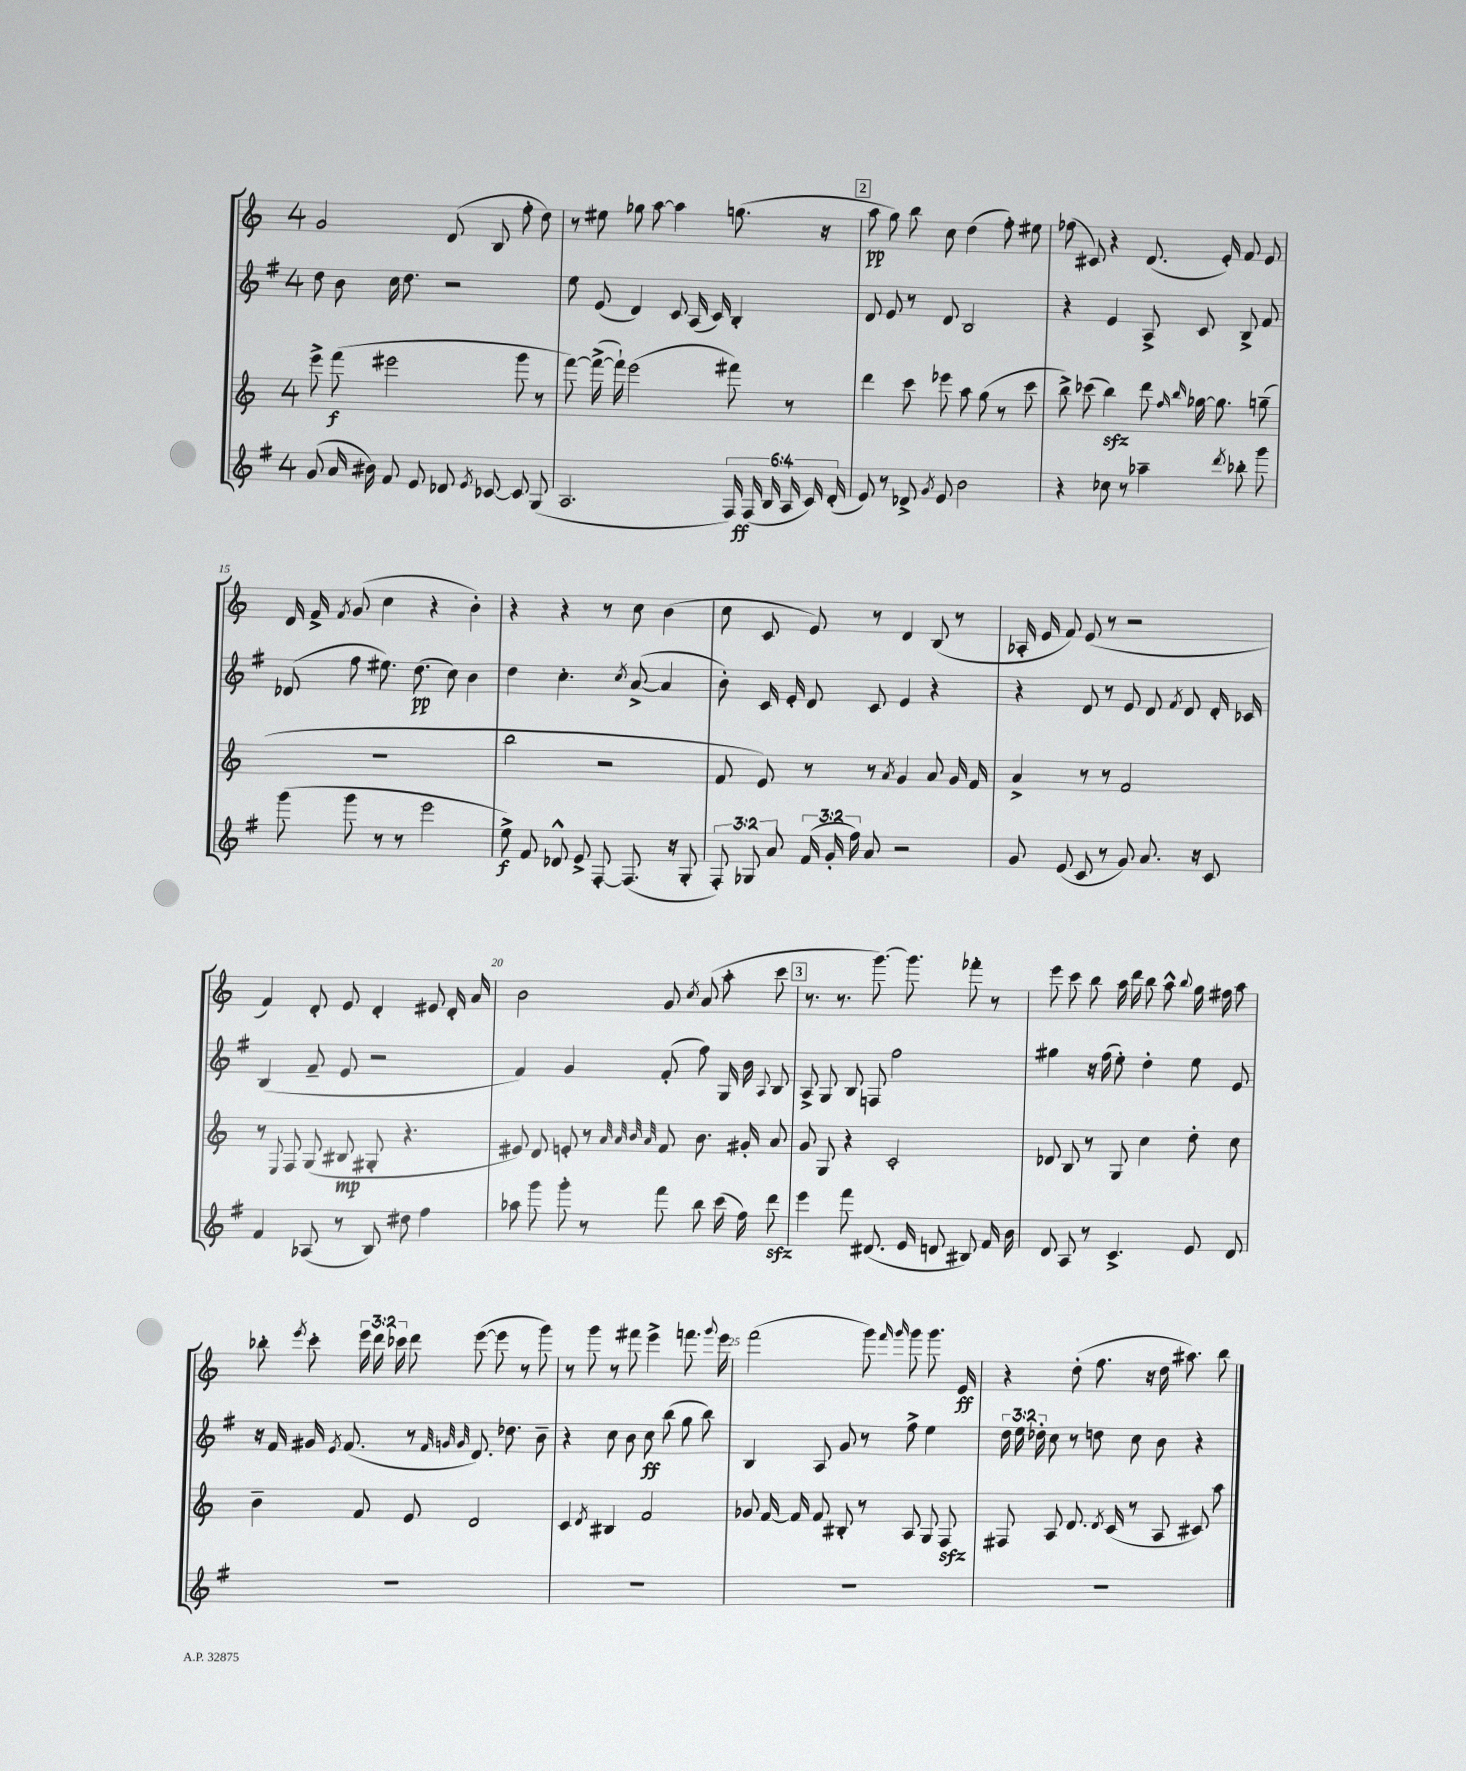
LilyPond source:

<<
\new StaffGroup <<
\new Staff = "s0" {
    \clef treble \key c \major \once \override Staff.TimeSignature.style = #'single-digit \time 4/4 \override Staff.TupletNumber.text = #tuplet-number::calc-fraction-text
    \autoBeamOff g'2 d'8( b8 f''8-. d''8) |
    r8 eis''8 ges''8 a''8~ a''4 g''8.( r16 |
    \mark \markup { \box "2" } a''8\pp g''8) b''8 c''8 d''4( f''8-.) eis''8 |
    fes''8( cis'8) r4 d'8.( e'16-.) f'8 e'8 |
    d'16 f'16-> \acciaccatura { f'8 } g'8( c''4 r4 b'4-.) |
    r4 r4 r8 c''8 b'4( |
    c''8 c'8 e'8) r8 d'4 b8( r8 |
    aes16-. e'16 f'8) e'8( r8 r2 |
    f'4) d'8-. e'8 d'4-. eis'8 d'16-. a'16 |
    b'2 g'8 \acciaccatura { c''8 } a'8( a''8-. c'''8 |
    \mark \markup { \box "3" } r8. r8. g'''8.~) g'''8. fes'''8-. r8 |
    e'''8 c'''8 b''8 a''16 d'''16 b''8 a''8-^ \appoggiatura { b''8 } g''16 fis''16 a''8 |
    bes''8-. \acciaccatura { e'''8 } c'''8-. \tuplet 3/2 { e'''16 d'''16 ces'''16 } d'''8 e'''8~( e'''8 r8 g'''8) |
    r8 g'''8 r8 fis'''8 e'''4-> f'''8. \appoggiatura { g'''8 } e'''16 |
    f'''2( g'''8) \grace { f'''16 g'''16 } g'''8 g'''8. e'16\ff |
    r4 d''8-.( f''8. r16 d''16 ais''8.) b''8 \bar "|." |
}
\new Staff = "s1" {
    \clef treble \key g \major \once \override Staff.TimeSignature.style = #'single-digit \time 4/4 \override Staff.TupletNumber.text = #tuplet-number::calc-fraction-text
    \autoBeamOff d''8 b'8 c''16 d''8. r2 |
    e''8 e'8( d'4) c'8 a16( c'16) b4-. |
    \mark \markup { \box "2" } d'8 e'8 r8 d'8 b2 |
    r4 e'4 a8-> c'8 b8-> fis'8 |
    des'8( fis''8 eis''8.) d''8.\pp( c''8) b'4 |
    d''4 c''4.-. \acciaccatura { c''8 } a'8~->( a'4 |
    b'8-.) c'16 e'16-. d'8 c'8 e'4 r4 |
    r4 d'8 r8 e'8 d'8 \acciaccatura { fis'8 } d'8 d'16-. ces'16 |
    b4( fis'8-- e'8 r2 |
    fis'4) g'4 fis'8-.( fis''8) g16 b'16 \appoggiatura { a8 } b8 |
    \mark \markup { \box "3" } a8-> g8 b8 f8 fis''2 |
    gis''4 r16 fis''16( e''8-.) d''4-. e''8 e'8 |
    r16 fis'16 gis'16 \acciaccatura { e'8 } fis'8.( r8 \grace { fis'32 g'32 g'32 } d'8.) des''8. b'8-- |
    r4 c''8 b'8 c''8\ff b''8( g''8 b''8) |
    b4 a8 g'8 r8 fis''8-> e''4 |
    \tuplet 3/2 { d''16 e''16 des''16-. } c''8 r8 d''8 c''8 b'8 r4 \bar "|." |
}
\new Staff = "s2" {
    \clef treble \key c \major \once \override Staff.TimeSignature.style = #'single-digit \time 4/4
    \autoBeamOff e'''8-> f'''8\f( eis'''2 g'''8 r8 |
    f'''8~) f'''16~->( f'''16-!) e'''2( fis'''8) r8 |
    \mark \markup { \box "2" } d'''4 c'''8 ees'''8 a''8 g''8( r8 c'''8 |
    b''8->) ces'''8( b''4\sfz) d'''8 \grace { f''16 b''16 } ges''16~ ges''8. g''8--( |
    R1 |
    b''2 r2 |
    f'8 e'8) r8 r8 \acciaccatura { a'8 } g'4 a'8 g'16 f'16 |
    a'4-> r8 r8 f'2 |
    r8 \appoggiatura { e8 } f8 g8( bis8\mp gis8-. r4. |
    eis'8) d'8 e'8-. r8 \grace { a'32 a'32 b'32 a'32 } f'8 b'8. gis'16-. a'8 |
    \mark \markup { \box "3" } g'8 g8 r4 c'2-. |
    des'8 b8 r8 g8 c''4 d''8-. c''8 |
    b'4-- f'8 e'8 d'2 |
    c'4 \acciaccatura { d'8 } bis4 f'2 |
    ges'8 f'16~ f'16 f'8 bis8-. r8 a8 g8 f8\sfz |
    fis8 a8 d'8. \acciaccatura { d'8 } c'16( r8 a8 cis'8) a''8 \bar "|." |
}
\new Staff = "s3" {
    \clef treble \key g \major \once \override Staff.TimeSignature.style = #'single-digit \time 4/4 \override Staff.TupletNumber.text = #tuplet-number::calc-fraction-text
    \autoBeamOff g'8( a'16 bis'16) fis'8 e'8 des'8 \acciaccatura { e'8 } ces'8~ ces'8 g8( |
    a2. \tuplet 6/4 { fis16) fis16\ff( b16 a16 c'16) d'16-.( } |
    \mark \markup { \box "2" } e'8) r8 des'8-> \acciaccatura { g'8 } e'8 b'2 |
    r4 ces''8 r8 aes''4-- \acciaccatura { d'''8 } bes''8-. g'''8 |
    g'''8( g'''8 r8 r8 e'''2 |
    e''8->\f) fis'8 des'8-^ e'8-> fis8~-. fis8.( r16 g8-. |
    \tuplet 3/2 { fis8-.) ges8 a'8 } \tuplet 3/2 { fis'16( g'16-. fis''16) } a'8 r2 |
    g'8 e'8( c'8 r8 g'8) a'8. r16 c'8 |
    fis'4 aes8( r8 b8) dis''8 fis''4 |
    aes''8 g'''8 g'''8-. r8 fis'''8 b''8 c'''16( fis''16) d'''8\sfz |
    \mark \markup { \box "3" } e'''4 fis'''8 dis'8.( e'16 d'8 bis8) fis'16 b'16 |
    d'8 a8 r8 c'4.-> e'8 d'8 |
    R1 |
    R1 |
    R1 |
    R1 \bar "|." |
}
>>
>>
\layout { \context { \Score currentBarNumber = #11 \override BarNumber.break-visibility = ##(#f #t #t) barNumberVisibility = #(every-nth-bar-number-visible 5) } }
